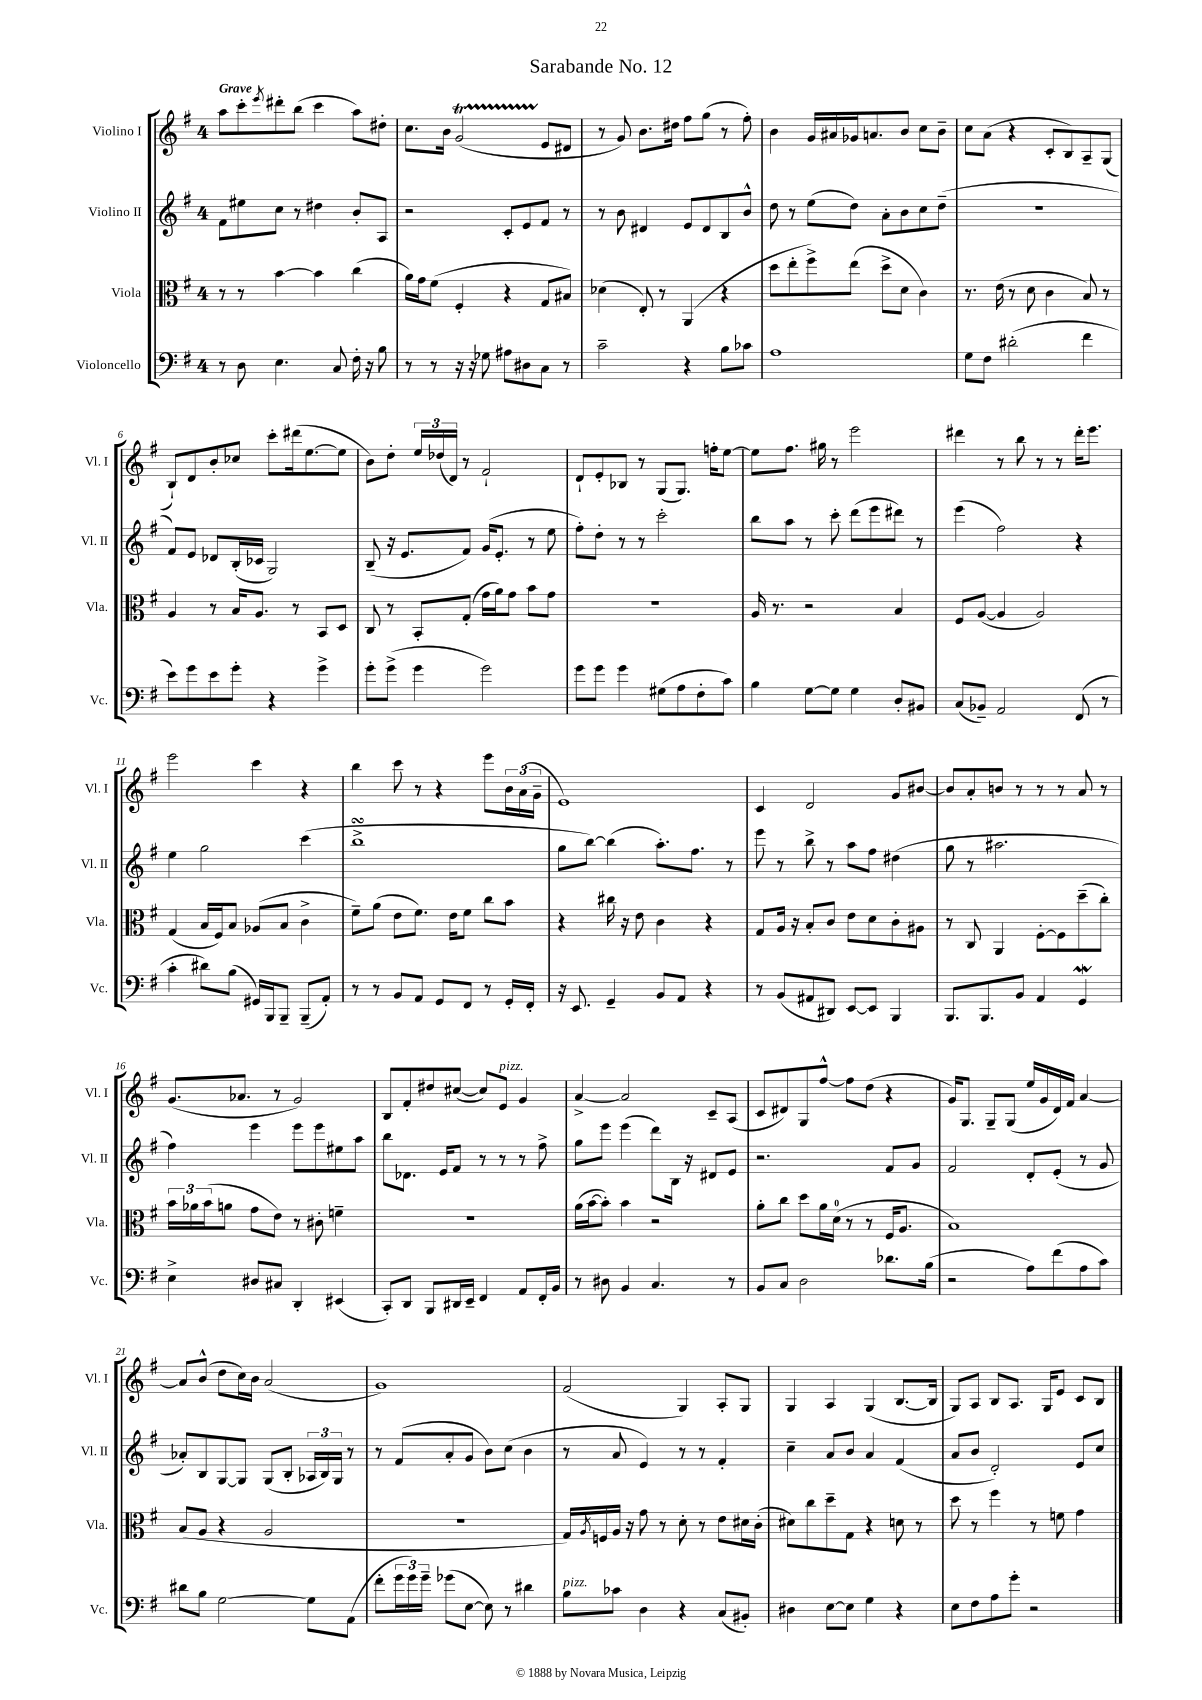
\header { title = "Sarabande No. 12" }
<<
\new StaffGroup <<
\new Staff = "s0" \with { instrumentName = "Violino I" shortInstrumentName = "Vl. I" } {
    \clef treble \key g \major \once \override Staff.TimeSignature.style = #'single-digit \time 4/4 \tempo "Grave"
    a''8 c'''8-. \acciaccatura { e'''8 } dis'''8-. b''8( c'''4 a''8) dis''8-. |
    c''8. b'16 g'2\startTrillSpan( e'8\stopTrillSpan dis'8 |
    r8 g'8) b'8. dis''16 fis''8 g''8( r8 fis''8-.) |
    b'4 g'16 ais'16 ges'16 a'8. b'8 c''8 b'8-- |
    c''8 a'8( r4 c'8-. b8) a8-- g8( |
    b8-!) d'8 b'8-. ces''8 c'''8-. dis'''16( e''8.~ e''8 |
    b'8) d''8-. \tuplet 3/2 { e''16 des''16( d'16) } r8 fis'2-! |
    d'8-! e'8-. bes8 r8 g8( g8.) f''16-. e''8~ |
    e''8 fis''8. gis''16 r8 e'''2 |
    dis'''4 r8 b''8 r8 r8 dis'''16-. e'''8. |
    e'''2 c'''4 r4 |
    b''4 c'''8 r8 r4 e'''8 \tuplet 3/2 { b'16 a'16( g'16-- } |
    e'1) |
    c'4 d'2 g'8 bis'8~ |
    bis'8 a'8-. b'8 r8 r8 r8 a'8 r8 |
    g'8.( aes'8. r8 g'2) |
    b8 fis'8-. dis''8 cis''8~( cis''8) e'8^\markup { \italic "pizz." } g'4 |
    a'4~-> a'2 c'8-- a8( |
    c'8 dis'8) g8 fis''8~-^ fis''8 d''8( r4 |
    g'16) g8. g8-- g8( e''16 g'16 d'16) fis'16 a'4~ |
    a'8 b'8-^( d''8 c''16) b'16 a'2( |
    g'1) |
    fis'2( g4) a8-. g8 |
    g4 a4 g4( b8.~ b16 |
    g8) a8 b8 a8. g16 e'8 c'8 b8 \bar "|." |
}
\new Staff = "s1" \with { instrumentName = "Violino II" shortInstrumentName = "Vl. II" } {
    \clef treble \key g \major \once \override Staff.TimeSignature.style = #'single-digit \time 4/4
    fis'8 eis''8 c''8 r8 dis''4 b'8-. a8 |
    r2 c'8-. e'8 fis'8 r8 |
    r8 b'8 dis'4 e'8 dis'8 b8 b'8-^ |
    d''8 r8 e''8( d''8) a'8-. b'8 c''8 d''8--( |
    R1 |
    fis'8) e'8 des'8 b16-.( ces'16 g2) |
    b8--( r16 e'8. fis'8) g'16( e'8.-. r8 e''8 |
    fis''8-.) d''8-. r8 r8 c'''2-. |
    b''8 a''8 r8 c'''8-. d'''8( e'''8 dis'''8) r8 |
    e'''4( fis''2) r4 |
    e''4 g''2 c'''4( |
    b''1->\turn |
    g''8 b''8~) b''4( a''8.-.) fis''8. r8 |
    e'''8 r8 b''8-> r8 a''8 fis''8 dis''4( |
    g''8 r8 ais''2. |
    fis''4) e'''4 e'''8 e'''8 eis''8 a''8 |
    b''8 des'8. e'16 fis'8 r8 r8 r8 fis''8-> |
    g''8 e'''8 e'''4( d'''8) b16 r16 dis'8 e'8 |
    r2. fis'8 g'8 |
    fis'2 d'8-. e'8-.( r8 g'8 |
    aes'8-.) b8 g8~ g8 g8( b8-. \tuplet 3/2 { aes16 b16) g16 } r8 |
    r8 fis'8( a'8-. g'8 b'8) c''8( b'4 |
    r8 a'8 e'4) r8 r8 fis'4-. |
    c''4-- a'8 b'8 a'4 fis'4( |
    a'8 b'8 d'2-.) e'8 c''8 \bar "|." |
}
\new Staff = "s2" \with { instrumentName = "Viola" shortInstrumentName = "Vla." } {
    \clef alto \key g \major \once \override Staff.TimeSignature.style = #'single-digit \time 4/4
    r8 r8 b'4~ b'4 c''4( |
    a'16) g'16 fis'8( fis4-. r4 g8 bis8) |
    des'4( e8-.) r8 a,4( r4 |
    d''8 e''8-. fis''8->) e''8( d''8-> d'8 c'4) |
    r8. e'16( r8 d'8 c'4 b8) r8 |
    a4 r8 b16 a8. r8 b,8 d8 |
    c8 r8 b,8-. g8-.( g'16 a'16) g'8 b'8 g'8 |
    R1 |
    a16 r8. r2 b4 |
    fis8 a8~( a4 a2) |
    g4( b16 fis16) b8 aes8( b8 c'4-> |
    fis'8--) a'8( e'8 fis'8.) e'16 fis'8 c''8 b'8 |
    r4 cis''16 r16 e'8 c'4 r4 |
    g8 a16 r16 b8-. c'8 e'8 d'8 c'8-. ais8 |
    r8 c8 a,4 fis8~-. fis8 d''8--( c''8-.) |
    \tuplet 3/2 { b'16 aes'16 b'16( } a'8 g'8 e'8) r8 cis'8-. f'4-- |
    R1 |
    a'16( b'16~ b'8-.) b'4 r2 |
    a'8-. c''8 d''8 a'16 d'16-0( r8 r8 fis16 a8. |
    b1) |
    b8( a8 r4 a2 |
    r1 |
    g16) \acciaccatura { a8 } f16 a16 r16 g'8 r8 d'8-. r8 e'8 dis'16 c'16-.( |
    dis'8) c''8 d''8-- g8 r4 d'8 r8 |
    d''8 r8 fis''4 r8 f'8 g'4 \bar "|." |
}
\new Staff = "s3" \with { instrumentName = "Violoncello" shortInstrumentName = "Vc." } {
    \clef bass \key g \major \once \override Staff.TimeSignature.style = #'single-digit \time 4/4
    r8 d8 e4. c8 fis16-. r16 b8 |
    r8 r8 r16 r16 ges8 ais8 dis8 c8 r8 |
    c'2-- r4 b8 ces'8 |
    a1 |
    g8 fis8 dis'2-.( fis'4 |
    e'8) g'8 e'8 g'8-. r4 g'4-> |
    g'8-. g'8->( g'4 g'2) |
    g'8 g'8 g'4 gis8( a8 fis8-. c'8) |
    b4 g8~ g8 g4 d8-. bis,8 |
    c8( bes,8--) a,2 fis,8( r8 |
    c'4-. dis'8) b8( gis,16) b,,16 b,,8-- b,,8--( a,8-.) |
    r8 r8 b,8 a,8 g,8 fis,8 r8 g,16-. fis,16-. |
    r16 e,8. g,4-- b,8 a,8 r4 |
    r8 b,8( ais,8 dis,8) e,8~ e,8 b,,4 |
    b,,8. b,,8. b,8 a,4 g,4\mordent |
    e4-> dis8 cis8 d,4-. eis,4( |
    c,8-.) d,8 b,,8 dis,16 e,16-- fis,4 a,8 fis,16-. b,16 |
    r8 dis8 b,4 c4. r8 |
    b,8 c8 d2 des'8. b16( |
    r2 a8) fis'8( a8 c'8) |
    dis'8 b8 g2~ g8 a,8( |
    fis'8-. \tuplet 3/2 { g'16 g'16) g'16-- } ges'8( e8~ e8) r8 dis'4 |
    b8^\markup { \italic "pizz." } ces'8 d4 r4 c8( bis,8-.) |
    dis4 e8~ e8 g4 r4 |
    e8 fis8 a8 g'8-. r2 \bar "|." |
}
>>
>>
